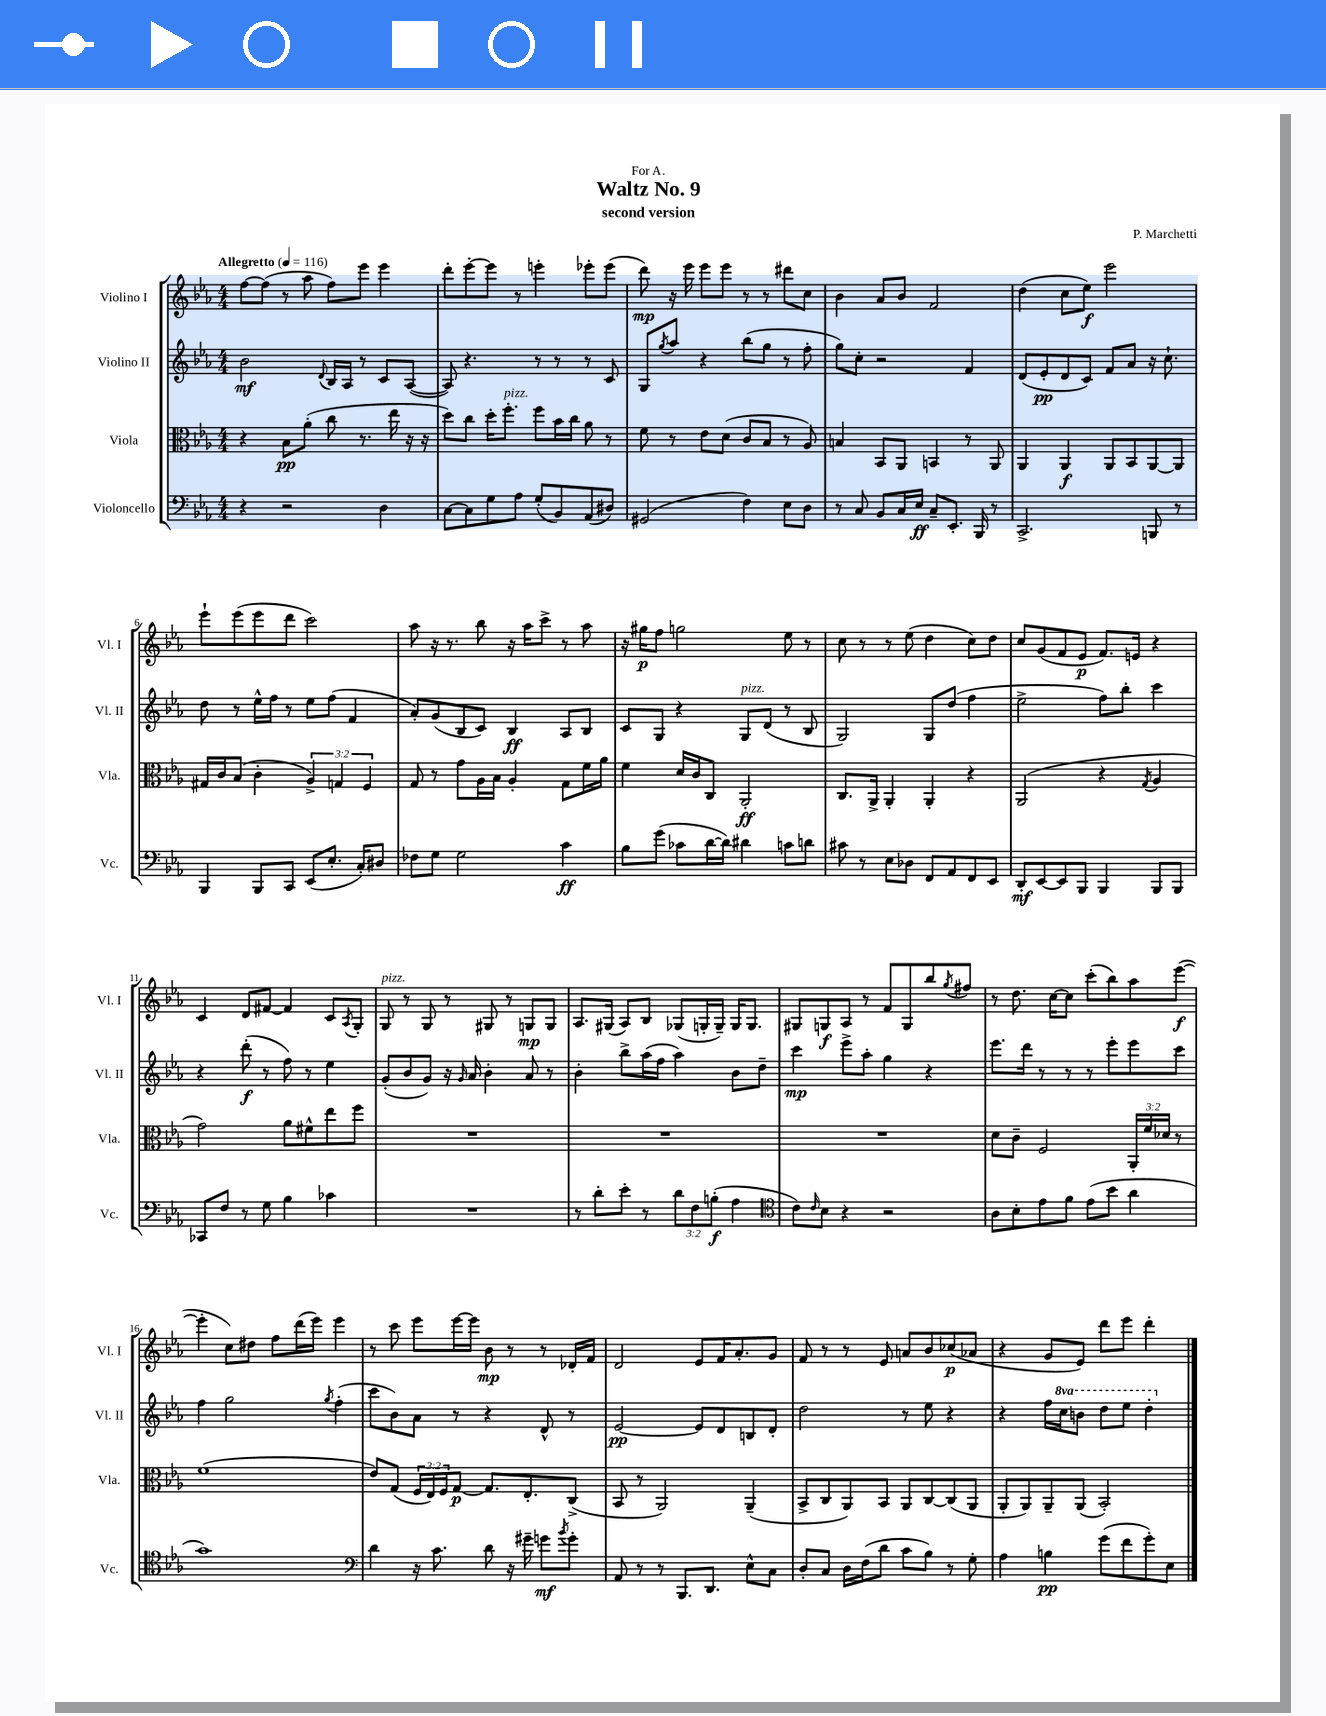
\header { title = "Waltz No. 9" composer = "P. Marchetti" subtitle = "second version" dedication = "For A." }
<<
\new StaffGroup <<
\new Staff = "s0" \with { instrumentName = "Violino I" shortInstrumentName = "Vl. I" } {
    \clef treble \key ees \major \numericTimeSignature \time 4/4 \tempo "Allegretto" 4 = 116
    f''8~ f''8( r8 aes''8 f''8) ees'''8 ees'''4 |
    d'''8-. ees'''8~-. ees'''8 r8 e'''4-. ees'''8-. ees'''8( |
    d'''8\mp) r16 ees'''16 ees'''8 ees'''8 r8 r8 dis'''8 c''8 |
    bes'4 aes'8 bes'8 f'2 |
    d''4( c''8 ees''8\f) ees'''2 |
    ees'''8-! ees'''8( ees'''8 d'''8 c'''2) |
    aes''8 r16 r8. bes''8 r16 aes''16 c'''8-> r8 aes''8 |
    r16 gis''16\p f''8 g''2 ees''8 r8 |
    c''8 r8 r8 ees''8( d''4 c''8) d''8 |
    c''8 g'8( f'8 ees'8\p f'8.) e'16 r4 |
    c'4 d'8 fis'8~ fis'4 c'8 \acciaccatura { aes8 } g8-. |
    g8^\markup { \italic "pizz." } r8 g8 r8 gis8 r8 g8\mp g8 |
    aes8. gis16( aes8) bes8 ges8( g16-. g16--) g16 g8. |
    gis8 g8\f aes8 r8 f'8 g8 bes''8 \acciaccatura { g''8 } fis''8 |
    r8 d''8. c''16~ c''8 c'''8-.( bes''8) aes''8 ees'''8~\f( |
    ees'''4-. c''8) dis''8 f''8 d'''16( ees'''16) ees'''4 |
    r8 c'''8 ees'''8 ees'''16~ ees'''16 bes'8\mp r8 r8 des'16-. f'16 |
    d'2 ees'8 f'16 aes'8.-. g'8 |
    f'8 r8 r8 ees'8 a'8 bes'8 ces''8\p( aes'8 |
    r4 g'8 ees'8) d'''8 ees'''8 d'''4-. \bar "|." |
}
\new Staff = "s1" \with { instrumentName = "Violino II" shortInstrumentName = "Vl. II" } {
    \clef treble \key ees \major \numericTimeSignature \time 4/4 \set Staff.ottavationMarkups = #ottavation-simple-ordinals
    bes'2\mf \appoggiatura { d'8 } bes16 aes16 r8 c'8 aes8~( |
    aes8) r4. r8 r8 r8 c'8 |
    g8 \acciaccatura { g''8 } aes''8 r4 bes''8( g''8 r8 f''8-. |
    g''8) c''8-. r2 f'4 |
    d'8( ees'8-.\pp d'8 c'8) f'8 aes'8 r16 c''8.-! |
    d''8 r8 ees''16-^ f''16 r8 ees''8 f''8( f'4 |
    aes'8-.) g'8( bes8 c'8) bes4\ff aes8 bes8 |
    c'8 g8 r4 g8^\markup { \italic "pizz." } d'8( r8 bes8 |
    g2) g8 d''8( f''4 |
    ees''2-> f''8) bes''8-. c'''4 |
    r4 d'''8-.\f( r8 f''8) r8 ees''4 |
    g'8-.( bes'8 g'8) r16 \grace { g'16 } aes'16 bes'4-. aes'8 r8 |
    bes'4-. bes''8-> aes''16( f''16 aes''4) bes'8 d''8-- |
    c'''4\mp ees'''8-> aes''8-. g''4 r4 |
    ees'''8. d'''16 r8 r8 r8 ees'''8-. ees'''8 c'''8 |
    f''4 g''2 \acciaccatura { g''8 } f''4-.( |
    c'''8 bes'8) aes'8 r8 r4 d'8-^ r8 |
    ees'2~\pp ees'8 d'8 b8 d'8-. |
    d''2 r8 ees''8 r4 |
    r4 f''16 \ottava #1 c'''16 b''8 d'''8 ees'''8 d'''4-. \ottava #0 \bar "|." |
}
\new Staff = "s2" \with { instrumentName = "Viola" shortInstrumentName = "Vla." } {
    \clef alto \key ees \major \numericTimeSignature \time 4/4 \override Staff.TupletNumber.text = #tuplet-number::calc-fraction-text
    r4 bes8\pp aes'8-.( c''8 r8. ees''16 r16 r16 |
    d''8) c''8 d''16-. f''8.-.^\markup { \italic "pizz." } f''8 bes'16 c''16 aes'8 r8 |
    f'8 r8 ees'8 d'8( c'8 bes8 r8 aes8) |
    b4 bes,8 aes,8 b,4 r8 aes,8 |
    aes,4 aes,4\f aes,8 bes,8 aes,8~ aes,8 |
    gis16 c'16 bes8( c'4-. \tuplet 3/2 { aes4->) g4 f4 } |
    g8 r8 g'8 aes16 bes16 aes4-. g8 f'16 aes'16 |
    f'4 d'16 c'16 c8 aes,2-.\ff |
    c8. aes,16-> aes,4-. aes,4-. r4 |
    aes,2( r4 \acciaccatura { g8 } aes4 |
    g'2) aes'8 fis'8-^ ees''8 f''8 |
    R1 |
    R1 |
    R1 |
    d'8 c'8-- f2 \tuplet 3/2 { aes,16-. f'16 des'16 } r8 |
    f'1( |
    ees'8) g8( \tuplet 3/2 { f16 ees16) f16 } g8~\p g8. ees8.-. c8->( |
    bes,8 r8 aes,2) aes,4--( |
    bes,8-> c8 aes,8) bes,8 aes,8 c8~ c8( aes,8 |
    aes,8-. aes,8) aes,8-- aes,8( bes,2-.) \bar "|." |
}
\new Staff = "s3" \with { instrumentName = "Violoncello" shortInstrumentName = "Vc." } {
    \clef bass \key ees \major \numericTimeSignature \time 4/4 \override Staff.TupletNumber.text = #tuplet-number::calc-fraction-text
    r4 r2 d4 |
    c8~ c8 g8 aes8 g8-.( bes,8) aes,8( dis8) |
    gis,2( f4) ees8 d8 |
    r8 c8 bes,8 c16 ees16\ff c8-- ees,8.-. bes,,16 r8 |
    c,2.-> b,,8 r8 |
    bes,,4 bes,,8 c,8 ees,8( ees8.-. c16-.) dis8 |
    fes8 g8 g2 c'4\ff |
    bes8 g'8( ces'8 d'16~ d'16) dis'4 c'8 d'8 |
    cis'8 r8 ees8 des8 f,8 aes,8 f,8 ees,8 |
    d,8-.\mf ees,8~ ees,8 bes,,8 bes,,4 bes,,8 bes,,8 |
    ces,8 f8 r8 g8 bes4 ces'4 |
    R1 |
    r8 d'8-. ees'8-. r8 \tuplet 3/2 { d'8 f8 b8-.\f( } aes4 |
    \clef tenor c'8) \grace { c'16 } bes8 r4 r2 |
    aes8 bes8-. ees'8 f'8 ees'8( bes'8 aes'4 |
    g'1) |
    \clef bass d'4 r16 c'8. d'8 r16 gis'16-- g'8\mf \acciaccatura { bes'8 } g'8-. |
    aes,8 r8 r8 bes,,8. d,8. ees8-^ c8 |
    d8-. c8 d16 f16( d'8 c'8 bes8) r8 g8-. |
    aes4 b4\pp g'8( f'8 g'8-.) ees8 \bar "|." |
}
>>
>>
